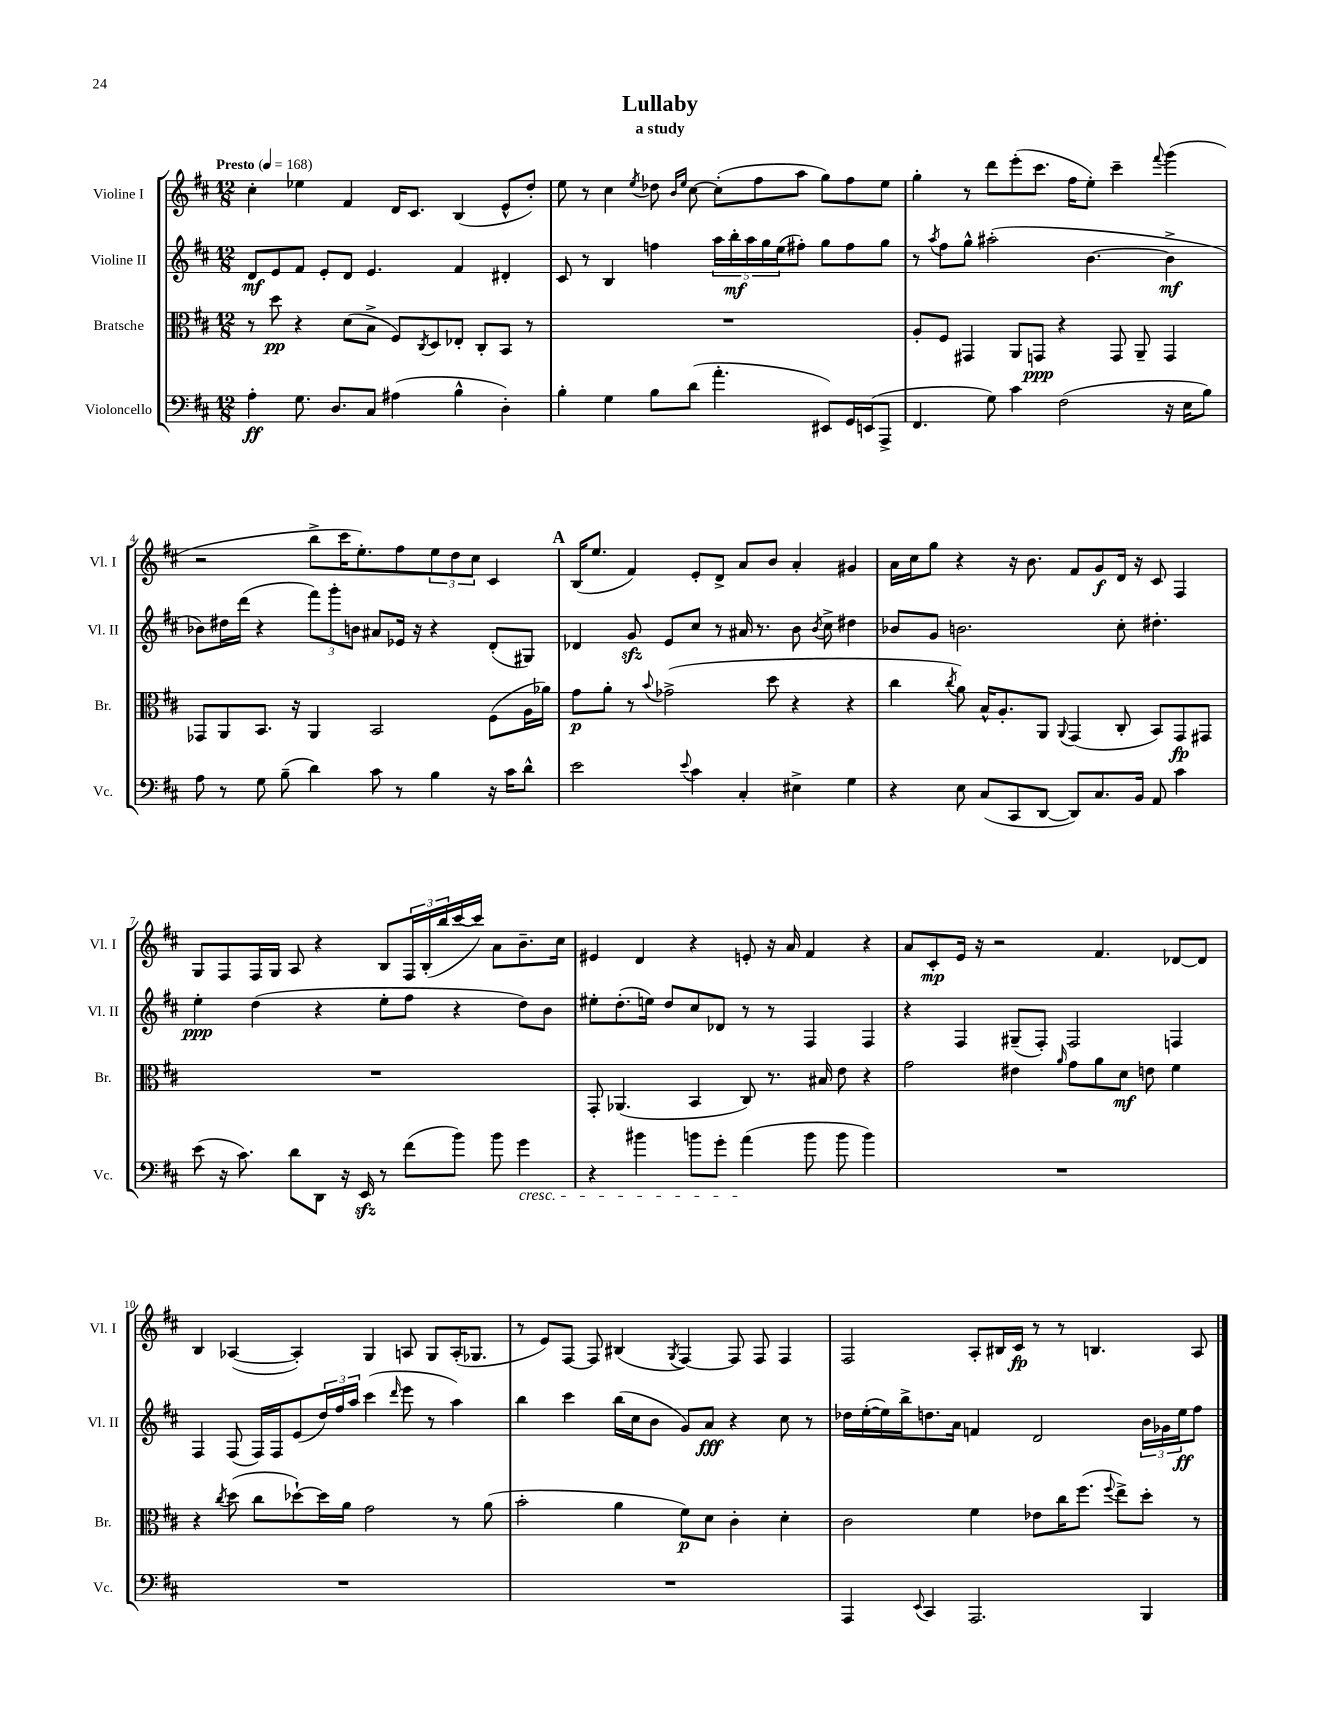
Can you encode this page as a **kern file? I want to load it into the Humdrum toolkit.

**kern	**kern	**kern	**kern
*staff4	*staff3	*staff2	*staff1
*clefF4	*clefC3	*clefG2	*clefG2
*k[f#c#]	*k[f#c#]	*k[f#c#]	*k[f#c#]
*M12/8	*M12/8	*M12/8	*M12/8
*MM168	*MM168	*MM168	*MM168
4A'\	8r	8d/L	4cc#'\
.	8dd\	8e/	.
8.G\	4r	8f#/J	4ee-\
.	.	8e'/L	.
8.D/L	.	.	.
.	(8d\L	8d/J	4f#/
8C#/J	8B^\J	4.e/	.
(4A#\	8F#/L)	.	16d/LK
.	.	.	8.c#/J
.	8qC#/	.	.
.	8D/	.	.
4B^^\	8E-'/J	4f#/	(4B/
.	8C#'/L	.	.
4D'\)	8BB/J	4d#'/	8e^^/L
.	8r	.	8dd'/J)
=	=	=	=
4B'\	1.r	8c#/	8ee\
.	.	8r	8r
4G\	.	4B/	4cc#\
.	.	.	8qee/
8B\L	.	4ff\	8dd-\
.	.	.	16qqb/LL
.	.	.	16qqee/JJ
(8d\J	.	.	[8cc#\
4.a'\	.	20aa\LL	(8cc#'\]L
.	.	20bb'\	.
.	.	20aa\	.
.	.	.	8ff#\
.	.	20gg\	.
.	.	(20ee\J	.
.	.	8ff#'\J)	8aa\J
8EE#/L)	.	8gg\L	8gg\L)
16GG/L	.	8ff#\	8ff#\
(16EE/J	.	.	.
8AAA^/J	.	8gg\J	8ee\J
=	=	=	=
4.FF#/	8A'/L	8r	4gg'\
.	.	8qaa/	.
.	8F#/J	8ff#\L	.
.	4GG#/	8gg^^\J	8r
8G\)	.	(2aa#'\	8ddd\L
4c#\	8AA/L	.	(8eee'\
.	8GG/J	.	8.ccc#\J
(2F#\	4r	.	.
.	.	.	16ff#\LK
.	.	[4.b\	8ee'\J)
.	8GG/	.	4ccc#~\
.	8AA~/	.	.
.	.	.	8qqfff#/
16r	4GG/	4b^\]	(4ggg\
16E\LK	.	.	.
8B\J)	.	.	.
=	=	=	=
8A\	8GG-/L	8b-\L)	2r
8r	8AA/	16dd#\L	.
.	.	(16ddd\JJ	.
8G\	8.BB/J	4r	.
(8B~\	.	.	.
.	16r	.	.
4d\)	4AA/	12fff#\L)	8bb^\L
.	.	12ggg'\	.
.	.	.	16ccc#\K
.	.	12b\J	.
.	.	.	8.ee'\)
8c#\	2BB/	8a#/L	.
8r	.	16e-/Jk	8ff#\
.	.	16r	.
4B\	.	4r	12ee\
.	.	.	12dd\
.	.	.	12cc#\J
16r	(8F#\L	(8d'/L	4c#/
16c#\LK	.	.	.
8d^^\J	16A\L	8G#/J)	.
.	16a-\JJ)	.	.
=	=	=	=
2e\	8g\L	4d-/	(16B/LK
.	.	.	8.ee/J
.	8a'\J	.	.
.	8r	8g/	4f#/)
.	8qqb/	.	.
.	(2g-^\	8e/L	.
8qqe/	.	.	.
4c#\	.	8cc#/J	8e'/L
.	.	8r	8d^/J
4C#'/	.	16a#/	8a/L
.	.	8.r	.
.	8dd\	.	8b/J
4E#^\	4r	8b\	4a'/
.	.	8qb/	.
.	.	8cc#^\	.
4G\	4r	4dd#\	4g#/
=	=	=	=
4r	4cc#\	8b-/L	16a\LL
.	.	.	16cc#\J
.	.	8g/J	8gg\J
.	8qcc#/	.	.
8E\	8a\)	2.b\	4r
(8C#/L	16B^^/LK	.	.
.	8.A'/	.	.
8CC#/	.	.	16r
.	.	.	8.b\
[8DD/J	8AA/J	.	.
.	8qqAA/	.	.
8DD/]L)	(4GG/	.	8f#/L
8.C#/	.	.	8g/
.	8C#'/	8cc#'\	16d/Jk
16BB/Jk	.	.	16r
8AA/	8BB/L)	4.dd#'\	8c#/
4c#\	8GG/	.	4F#/
.	8GG#/J	.	.
=	=	=	=
(8e\	1.r	4ee'\	8G/L
16r	.	.	8F#/
8.c#\)	.	.	.
.	.	(4dd\	16F#/L
.	.	.	16G/JJ
8d\L	.	.	8A/
8DD\J	.	4r	4r
16r	.	.	.
16EE/	.	.	.
8r	.	8ee'\L	8B/L
(8f#\L	.	8ff#\J	24F#/L
.	.	.	(24B'/
.	.	.	24bb/
8b\J)	.	4r	[16ccc#/
.	.	.	16ccc#/]JJ)
8b\	.	.	8a\L
4g\	.	8dd\L)	8.b~\
.	.	8b\J	.
.	.	.	16cc#\Jk
=	=	=	=
4r	8GG'/	8ee#'\L	4e#/
.	(4.AA-/	(8.dd'\	.
4b#\	.	.	4d/
.	.	16ee\Jk)	.
.	.	8dd/L	.
8b\L	4BB/	8cc#/	4r
8g'\J	.	8d-/J	.
(4a\	8C#/)	8r	8e'/
.	8.r	8r	16r
.	.	.	16a/
8b\	.	4F#/	4f#/
.	16B#/	.	.
8b\	8e\	.	.
4b\)	4r	4F#/	4r
=	=	=	=
1.r	2g\	4r	8a/L
.	.	.	8c#'/
.	.	4F#/	16e/Jk
.	.	.	16r
.	.	.	2r
.	4e#\	(8G#~/L	.
.	.	8F#'/J)	.
.	16qqa/	.	.
.	8g\L	2F#/	.
.	8a\	.	4.f#/
.	8d\J	.	.
.	8e\	.	.
.	4f#\	4F/	[8d-/L
.	.	.	8d-/]J
=	=	=	=
1.r	4r	4F#/	4B/
.	8qcc#/	.	.
.	(8dd\	(8F#/	([4A-/
.	8cc#\L	16F#/LL)	.
.	.	16F#/J	.
.	[8dd-`\)	(8e/	4A-'/])
.	16dd-\]L	24dd/L)	.
.	.	24ff#/	.
.	16a\JJ	.	.
.	.	24aa/JJ	.
.	2g\	(4ccc#\	4G/
.	.	16qqddd/	.
.	.	8eee\	8A/
.	.	8r	8G/L
.	8r	4aa\)	(16A'/K
.	.	.	8.G-/J
.	(8a\	.	.
=	=	=	=
1.r	2b'\	4bb\	8r
.	.	.	8e/L)
.	.	4ccc#\	[8F#/J
.	.	.	8F#/]
.	4a\	(16bb\LL	(4B#/
.	.	16cc#\J	.
.	.	8b\J	.
.	.	.	8qG/
.	8f#\L)	8g/L)	[4F#/)
.	8d\J	8a/J	.
.	4c#'\	4r	8F#/]
.	.	.	8F#/
.	4d'\	8cc#\	4F#/
.	.	8r	.
=	=	=	=
4AAA/	2c#\	16dd-\LL	2F#/
.	.	([16ee'\	.
.	.	16ee\])	.
.	.	16bb^\J	.
8qqEE/	.	.	.
4CC#/	.	8.dd\	.
.	.	16a\Jk	.
2.AAA/	4f#\	4f/	8A'/L
.	.	.	16B#/L
.	.	.	16c#/JJ
.	8e-\L	2d/	8r
.	16cc#\K	.	8r
.	(8.ff#\J	.	.
.	.	.	4.B/
.	8qqff#/	.	.
.	8ee^\L)	.	.
4BBB/	8dd'\J	24b\LL	.
.	.	24g-\	.
.	.	24ee\J	.
.	8r	8ff#\J	8A/
==	==	==	==
*-	*-	*-	*-
